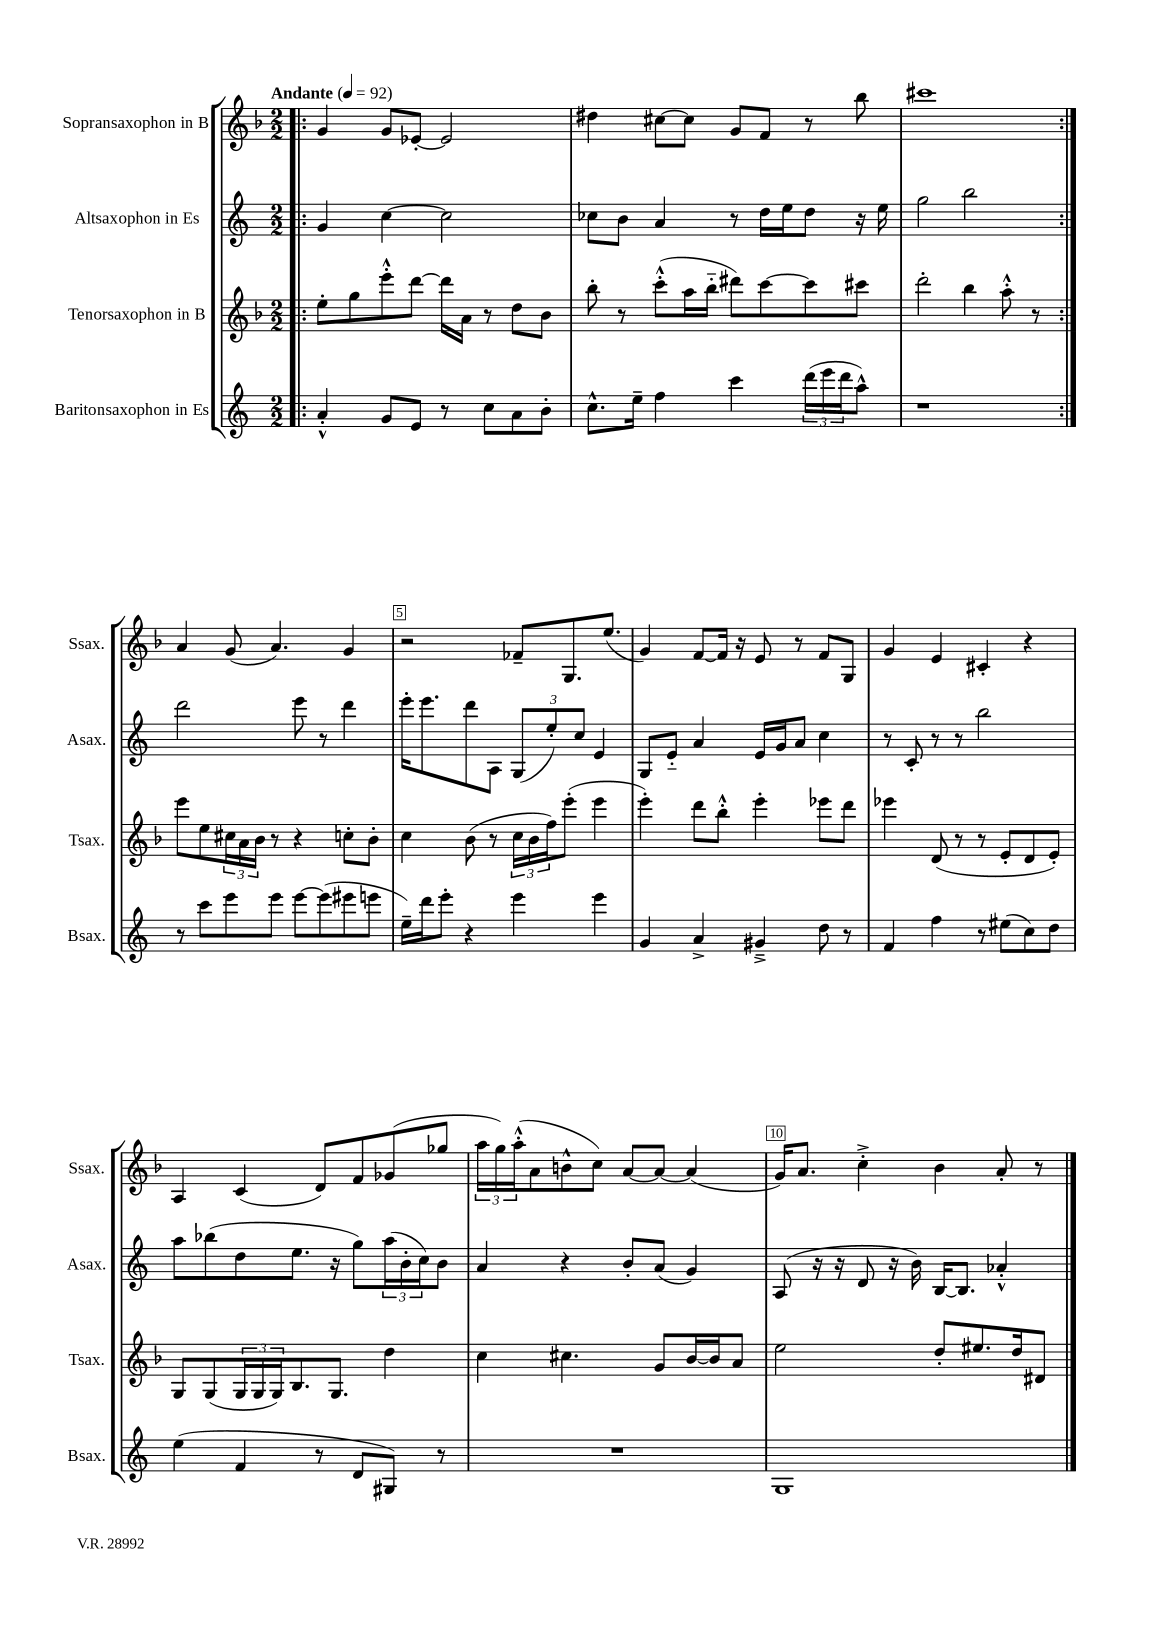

**kern	**kern	**kern	**kern
*staff4	*staff3	*staff2	*staff1
*clefG2	*clefG2	*clefG2	*clefG2
*k[]	*k[b-]	*k[]	*k[b-]
*M2/2	*M2/2	*M2/2	*M2/2
*MM92	*MM92	*MM92	*MM92
=!|:	=!|:	=!|:	=!|:
4a'^^	8ee'	4g	4g
.	8gg	.	.
8g	8eee'^^	[4cc	8g
8e	[8ddd	.	[8e-'
8r	16ddd]	2cc]	2e-]
.	16a	.	.
8cc	8r	.	.
8a	8dd	.	.
8b'	8b-	.	.
=	=	=	=
8.cc^^	8bb-'	8cc-	4dd#
.	8r	8b	.
16ee~	.	.	.
4ff	(8ccc'^^	4a	[8cc#
.	16aa	.	8cc#]
.	16bb-'~	.	.
4ccc	8ddd#)	8r	8g
.	[8ccc	16dd	8f
.	.	16ee	.
(24ddd	8ccc]	8dd	8r
24eee	.	.	.
24ddd	.	.	.
8aa^^)	8ccc#	16r	8bb-
.	.	16ee	.
=	=	=	=
1r	2ddd'	2gg	1ccc#
.	4bb-	2bb	.
.	8aa'^^	.	.
.	8r	.	.
=:|!	=:|!	=:|!	=:|!
8r	8eee	2ddd	4a
8ccc	8ee	.	.
8eee	24cc#	.	(8g
.	24a	.	.
.	24b-	.	.
8eee	8r	.	4.a)
[8eee	4r	8eee	.
(8eee]	.	8r	.
8eee#	8cc'	4ddd	4g
8eee	8b-'	.	.
=	=	=	=
16ee~)	4cc	16eee'	2r
16ddd	.	8.eee	.
8eee'	.	.	.
4r	(8b-	8ddd	.
.	8r	8A	.
4eee	24cc	(12G	8f-~
.	24b-	.	.
.	24ff)	12ee')	.
.	(8eee'	.	8.G
.	.	12cc	.
4eee	4eee	4e	.
.	.	.	(8.ee
=	=	=	=
4g	4eee')	8G	4g)
.	.	8e'~	.
4a^	8ddd	4a	[8f
.	8bb-'^^	.	16f]
.	.	.	16r
4g#~^	4eee'	16e	8e
.	.	16g	.
.	.	8a	8r
8dd	8eee-	4cc	8f
8r	8ddd	.	8G
=	=	=	=
4f	4eee-	8r	4g
.	.	8c'	.
4ff	(8d	8r	4e
.	8r	8r	.
8r	8r	2bb	4c#'
(8ee#	8e'	.	.
8cc)	8d	.	4r
8dd	8e')	.	.
=	=	=	=
(4ee	8G	8aa	4A
.	(8G	(8bb-	.
4f	24G	8dd	(4c
.	24G	.	.
.	24G)	.	.
.	8.B-	8.ee	.
8r	.	.	8d)
.	8.G	16r	.
8d	.	8gg)	8f
8G#)	4dd	(24aa	(8g-
.	.	24b'	.
.	.	24cc)	.
8r	.	8b	8gg-
=	=	=	=
1r	4cc	4a	24aa
.	.	.	24gg)
.	.	.	(24aa'^^
.	.	.	8a
.	4.cc#	4r	8b^^
.	.	.	8cc)
.	.	8b'	[8a
.	8g	(8a	8a_
.	[16b-	4g)	(4a]
.	16b-]	.	.
.	8a	.	.
=	=	=	=
1G	2ee	(8A	16g)
.	.	.	8.a
.	.	16r	.
.	.	16r	.
.	.	8d	4cc'^
.	.	16r	.
.	.	16b)	.
.	8dd'	[16B	4b-
.	.	8.B]	.
.	8.ee#	.	.
.	.	4a-'^^	8a'
.	16dd	.	.
.	8d#	.	8r
==	==	==	==
*-	*-	*-	*-
